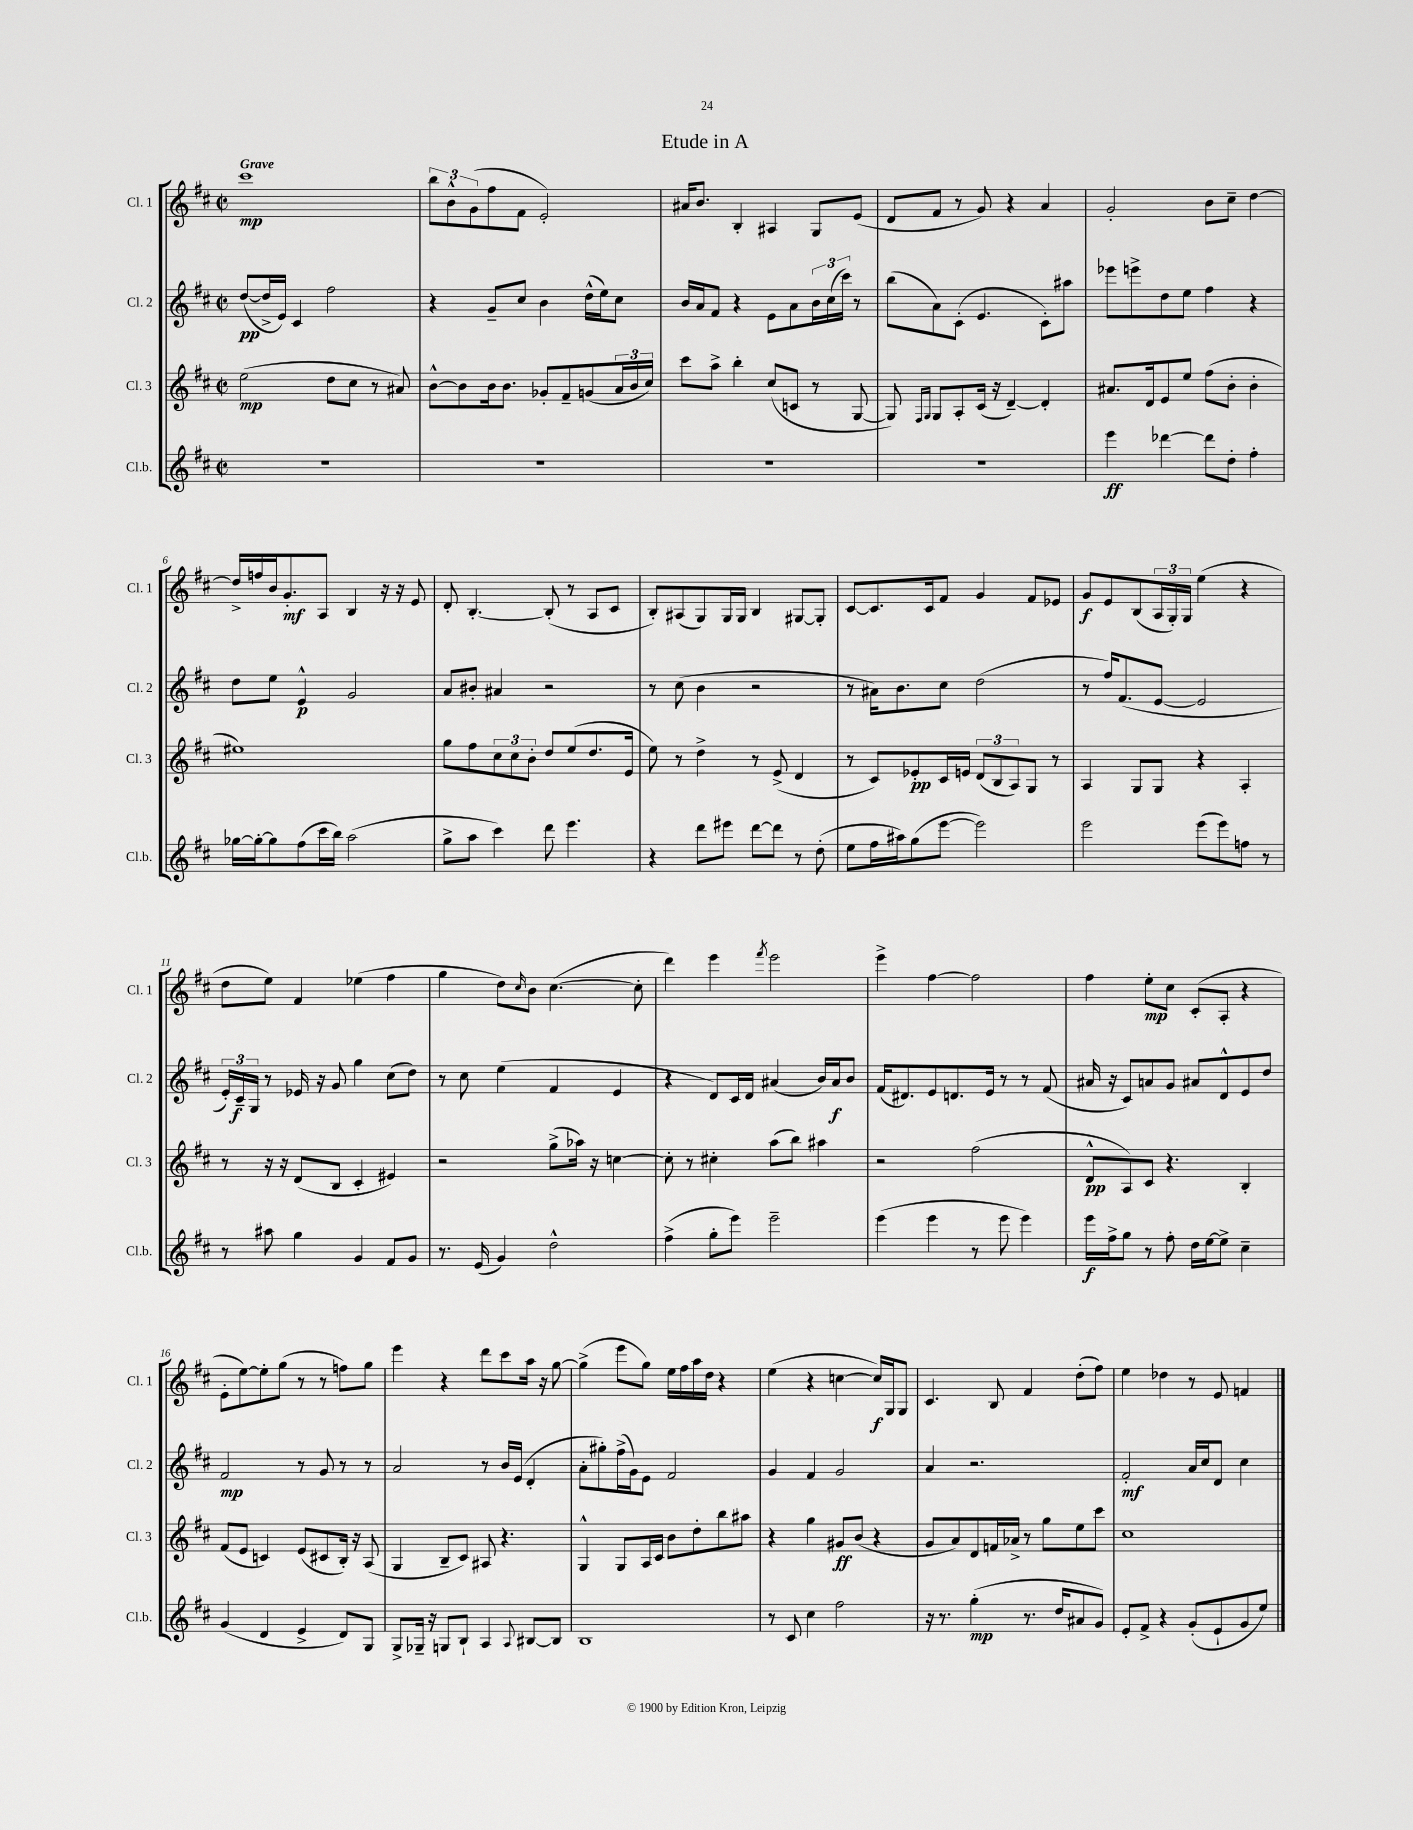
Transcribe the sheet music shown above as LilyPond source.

\header { title = "Etude in A" }
<<
\new StaffGroup <<
\new Staff = "s0" \with { instrumentName = "Cl. 1" shortInstrumentName = "Cl. 1" } {
    \clef treble \key d \major \defaultTimeSignature \time 2/2 \tempo "Grave"
    cis'''1\mp |
    \tuplet 3/2 { b''8 b'8-^ g'8( } fis''8 fis'8 e'2-.) |
    ais'16 b'8. b4-. ais4 g8 e'8( |
    d'8 fis'8 r8 g'8) r4 a'4 |
    g'2-. b'8 cis''8-- d''4~ |
    d''16-> f''16 b'16 g'8.-.\mf a8 b4 r16 r16 e'8 |
    d'8-. b4.~-. b8-.( r8 a8 cis'8 |
    b8-.) ais8( g8) g16 g16 b4 gis8~ gis8-. |
    cis'8~ cis'8. cis'16 fis'8 g'4 fis'8 ees'8 |
    g'8\f e'8 b8( \tuplet 3/2 { a16 g16-.) g16 } e''4( r4 |
    d''8 e''8) fis'4 ees''4( fis''4 |
    g''4 d''8) \grace { cis''16 } b'8 cis''4.~( cis''8-. |
    d'''4) e'''4 \acciaccatura { fis'''8 } e'''2 |
    e'''4-> fis''4~ fis''2 |
    fis''4 e''8-.\mp cis''8 cis'8-.( a8-. r4 |
    e'8-. e''8~) e''8-. g''8( r8 r8 f''8) g''8 |
    e'''4 r4 d'''8 cis'''8 a''16 r16 g''8~ |
    g''4->( e'''8 g''8) e''16 fis''16 a''16 d''16 r4 |
    e''4( r4 c''4~ c''16\f) g16 g8 |
    cis'4. b8 fis'4 d''8-.( fis''8) |
    e''4 des''4 r8 e'8 f'4 \bar "|." |
}
\new Staff = "s1" \with { instrumentName = "Cl. 2" shortInstrumentName = "Cl. 2" } {
    \clef treble \key d \major \defaultTimeSignature \time 2/2
    d''8~\pp( d''16-> e'16) cis'4 fis''2 |
    r4 g'8-- cis''8 b'4 d''16-^( e''16) cis''8 |
    b'16 a'16 fis'8 r4 e'8 a'8 \tuplet 3/2 { b'16 cis''16( cis'''16) } r8 |
    b''8( a'8) cis'8-.( e'4. cis'8-.) ais''8 |
    ees'''8 e'''8-> d''8 e''8 fis''4 r4 |
    d''8 e''8 e'4-^\p g'2 |
    a'8 bis'8-. ais'4 r2 |
    r8 cis''8( b'4 r2 |
    r8 ais'16) b'8. cis''8 d''2( |
    r8 fis''16) fis'8.( e'8~ e'2 |
    \tuplet 3/2 { e'16-.) cis'16--\f g16 } r8 ees'16 r16 g'8 g''4 cis''8( d''8) |
    r8 cis''8 e''4( fis'4 e'4 |
    r4 d'8) cis'16 d'16 ais'4( b'16) ais'16\f b'8 |
    fis'16( dis'8.) e'8 d'8. e'16 r8 r8 fis'8( |
    ais'16 r16 cis'8) a'8 g'8 ais'8 d'8-^ e'8 d''8 |
    fis'2\mp r8 g'8 r8 r8 |
    a'2 r8 b'16 e'16( d'4-. |
    a'8-. gis''8-.) fis''16->( g'16) e'8 fis'2 |
    g'4 fis'4 g'2 |
    a'4 r2. |
    fis'2-.\mf a'16 cis''16 d'8 cis''4 \bar "|." |
}
\new Staff = "s2" \with { instrumentName = "Cl. 3" shortInstrumentName = "Cl. 3" } {
    \clef treble \key d \major \defaultTimeSignature \time 2/2
    e''2\mp( d''8 cis''8 r8 ais'8) |
    b'8~-^ b'8 b'16 b'8. ges'8-. fis'8-- g'8( \tuplet 3/2 { a'16 b'16 cis''16) } |
    cis'''8 a''8-> b''4-. cis''8( c'8 r8 g8~ |
    g8) \grace { fis16 g16 } g8 a8-. cis'16( r16 d'4~--) d'4-. |
    ais'8. d'16 e'8 e''8 fis''8( b'8-. b'4-. |
    eis''1) |
    g''8 fis''8 \tuplet 3/2 { cis''8 cis''8 b'8-. } d''8 e''8( d''8. e'16 |
    e''8) r8 d''4-> r8 e'8->( d'4 |
    r8 cis'8) ees'8-.\pp cis'16 e'16 \tuplet 3/2 { d'8( b8 a8) } g8 r8 |
    a4 g8 g8 r4 a4-. |
    r8 r16 r16 d'8( b8 cis'4-. eis'4) |
    r2 g''8->( aes''16) r16 c''4~ |
    c''8-. r8 cis''4-. a''8( b''8) ais''4 |
    r2 fis''2( |
    d'8-^\pp a8) cis'8 r4. b4-. |
    fis'8( e'8 c'4) e'8( cis'8 b16-.) r16 a8( |
    g4 b8-- cis'8) ais8 r4. |
    g4-^ g8 a16 cis'16 b'8 d''8-. b''8 ais''8 |
    r4 g''4 gis'8\ff b'8( r4 |
    g'8 a'8) d'8 f'16 aes'16-> r8 g''8 e''8 cis'''8 |
    cis''1 \bar "|." |
}
\new Staff = "s3" \with { instrumentName = "Cl.b." shortInstrumentName = "Cl.b." } {
    \clef treble \key d \major \defaultTimeSignature \time 2/2
    R1 |
    R1 |
    R1 |
    R1 |
    e'''4\ff des'''4~ des'''8 d''8-. fis''4-. |
    ges''16~ ges''16~-. ges''8 fis''8( cis'''16 b''16) a''2( |
    g''8-> a''8 cis'''4) d'''8 e'''4. |
    r4 d'''8 eis'''8 d'''8~ d'''8 r8 d''8-.( |
    e''8 fis''16 ais''16) g''8( e'''8~ e'''2) |
    e'''2 e'''8( e'''8) f''8 r8 |
    r8 ais''8 g''4 g'4 fis'8 g'8 |
    r8. e'16( g'4) d''2-^ |
    fis''4->( g''8-. e'''8) e'''2-- |
    e'''4( e'''4 r8 e'''8 e'''4) |
    e'''16\f fis''16-> g''8 r8 fis''8-. d''16 e''16~ e''8-> cis''4-- |
    g'4( d'4 e'4-> d'8) g8 |
    g8-> ges16-- r16 g8 b8-! a4 \appoggiatura { a8 } bis8~ bis8 |
    b1 |
    r8 cis'8 cis''4 fis''2 |
    r16 r8. g''4-.\mp( r8. d''16 ais'8 g'8) |
    e'8-. fis'8-> r4 g'8-.( e'8-! g'8 e''8) \bar "|." |
}
>>
>>
